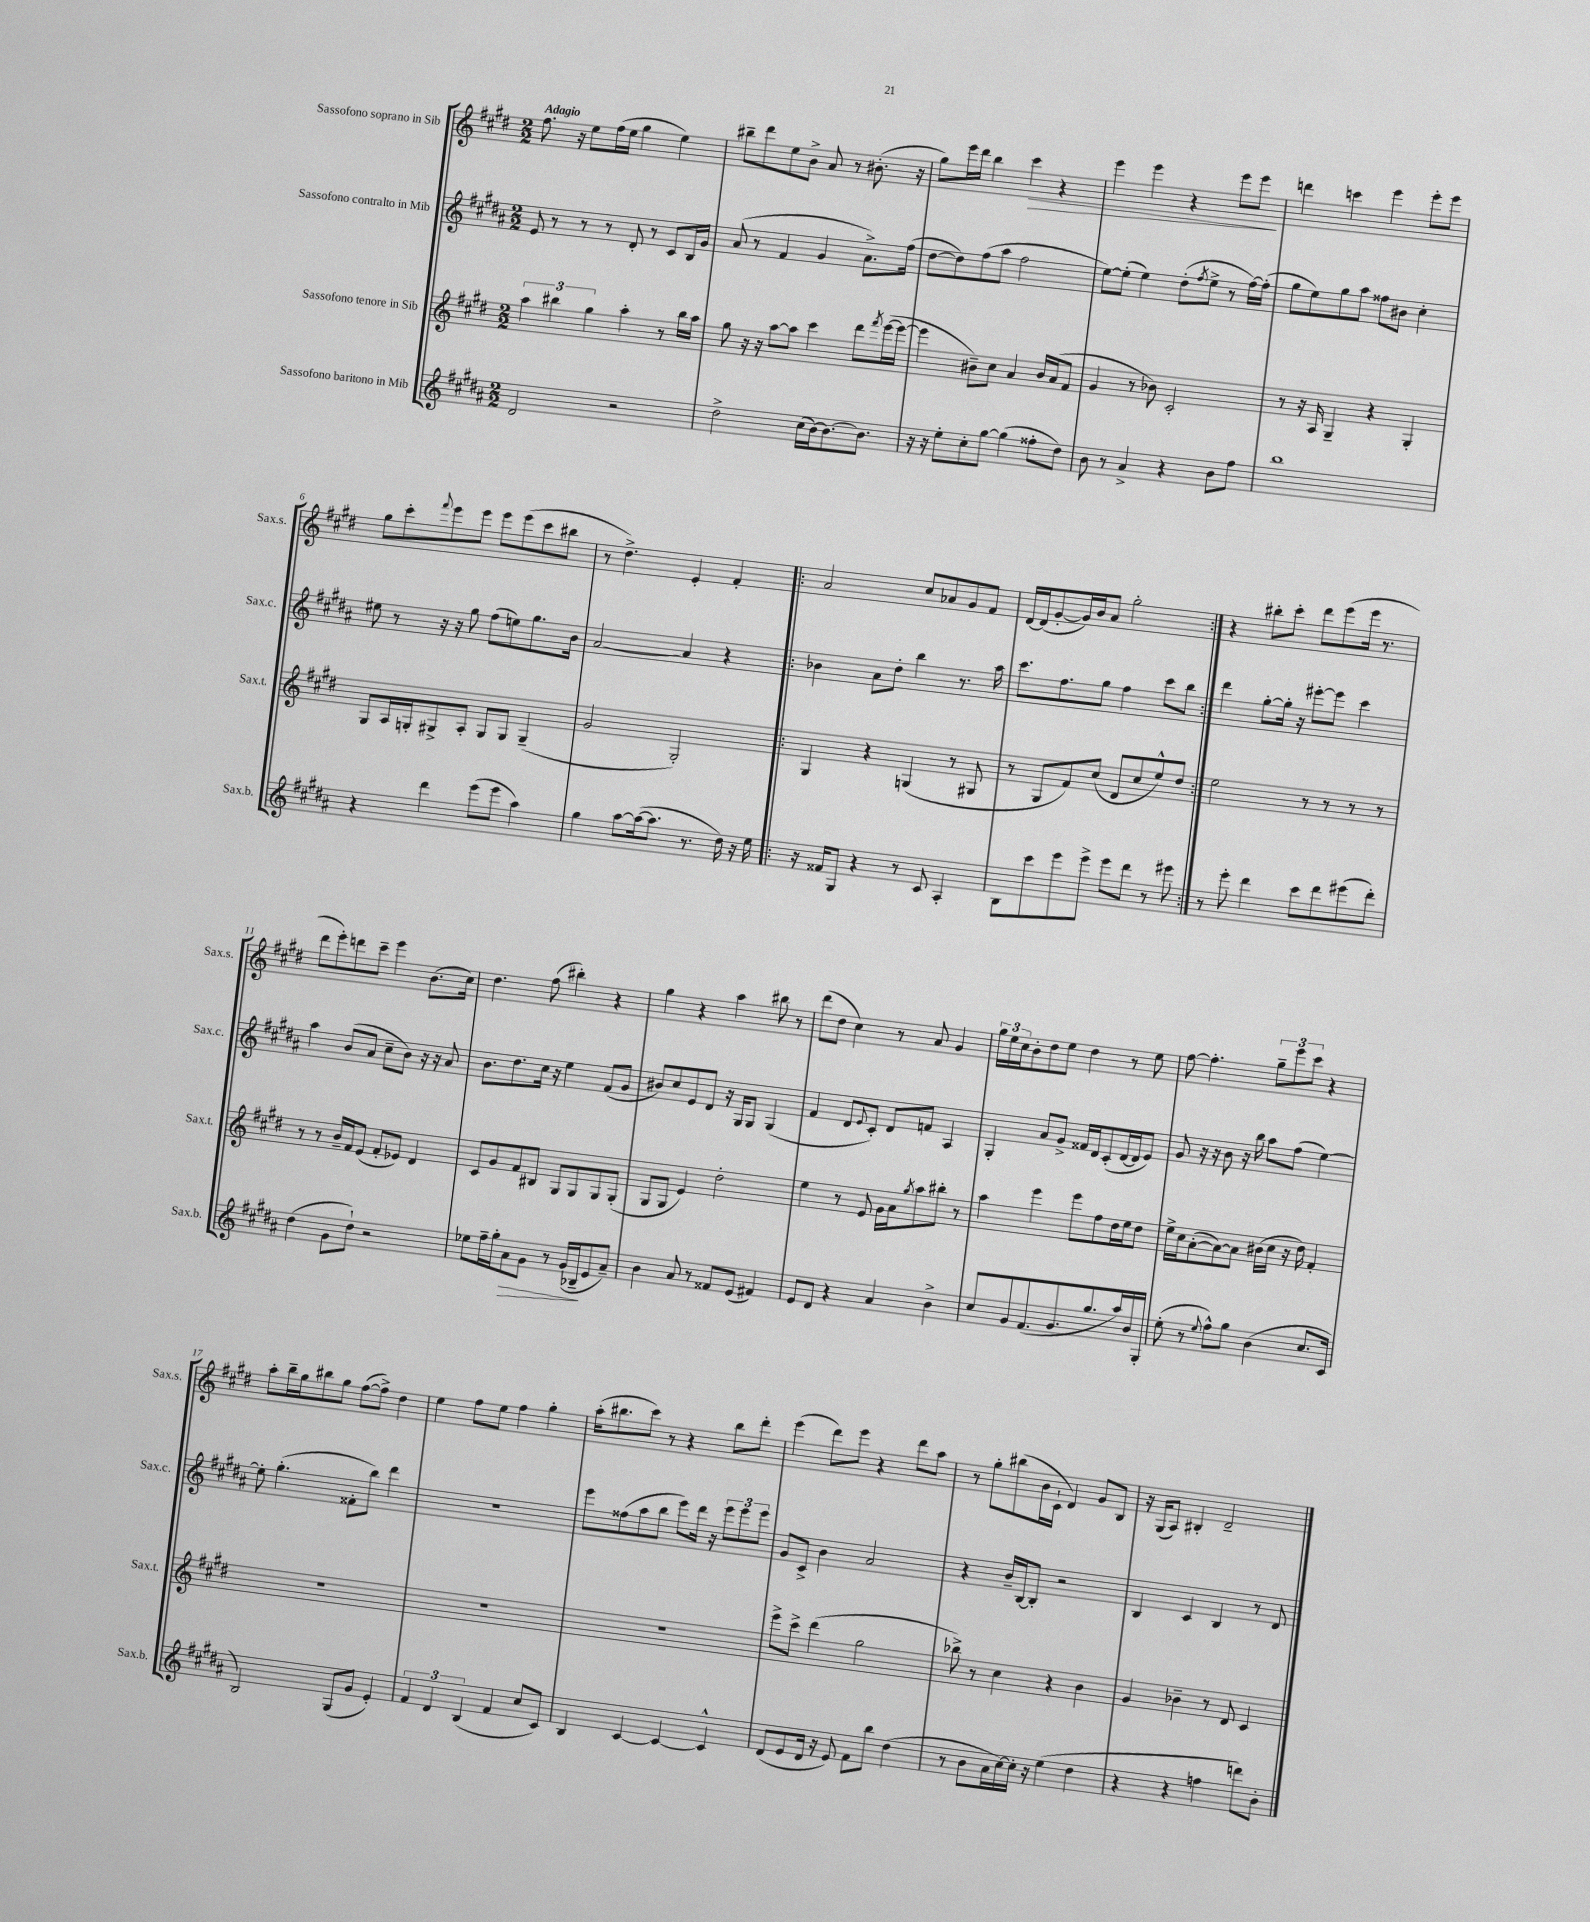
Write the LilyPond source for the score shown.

<<
\new StaffGroup <<
\new Staff = "s0" \with { instrumentName = "Sassofono soprano in Sib" shortInstrumentName = "Sax.s." } {
    \clef treble \key e \major \numericTimeSignature \time 2/2 \tempo "Adagio"
    fis''8. r16 e''8 fis''16( e''16 gis''4 e''4) |
    bis''8-- dis'''8 e''8 b'8-> a'8 r8 bis'8.-.( r16 |
    gis''8) e'''16 dis'''16 b''4 cis'''4\> r4 |
    e'''4 e'''4 r4 e'''8 e'''8\! |
    d'''4 c'''4 e'''4 e'''8-. e'''8 |
    gis''8 cis'''8-. \appoggiatura { fis'''8 } e'''8 e'''8 e'''8 e'''8( cis'''8 bis''8 |
    r8 dis''4.->) e'4-. fis'4-. |
    \repeat volta 2 { a'2 cis''8 aes'8 gis'8 fis'8 |
    dis'16~ dis'16( gis'8~-. gis'16) b'16 a'8 gis''2-. | }
    r4 bis''8-. cis'''8-. dis'''8 e'''8( e'''16 r8. |
    dis'''8 e'''8-.) d'''8 cis'''8-- e'''4 b'8.( cis''16) |
    dis''4. fis''8( bis''4-.) r4 |
    gis''4 r4 a''4 bis''8 r8 |
    dis'''8( dis''8 cis''4) r8 a'8 gis'4 |
    \tuplet 3/2 { gis''16 e''16 cis''16 } b'8-. dis''8 e''8 dis''4 r8 e''8 |
    fis''8~ fis''4.-. \tuplet 3/2 { gis''8-- e'''8 cis'''8 } r4 |
    a''8-. b''16-- gis''16 bis''8 gis''8 fis''8~( fis''8->) dis''4 |
    e''4 fis''8 e''8 fis''4 gis''4-. |
    a''16-.( bis''8. cis'''8) r8 r4 bis''8 dis'''8-. |
    e'''4( dis'''8) e'''8 r4 dis'''8 a''8 |
    r8 gis''8-. bis''8( b'16 cis'16-! dis'4) gis'8 b8 |
    r16 gis16( a8) bis4-. dis'2-- \bar "|." |
}
\new Staff = "s1" \with { instrumentName = "Sassofono contralto in Mib" shortInstrumentName = "Sax.c." } {
    \clef treble \key b \major \numericTimeSignature \time 2/2
    e'8 r8 r8 r8 dis'8-. r8 cis'8 b16 gis'16 |
    ais'8( r8 fis'4 gis'4 ais'8.->) fis''16( |
    dis''8~ dis''8) fis''8( ais''8 fis''2 |
    e''8~) e''8-.( e''4) dis''8-.( \acciaccatura { fis''8 } e''8-> r8 fis''16~) fis''16-.( |
    gis''8 e''8) gis''8 ais''8 fisis''8 bis'8 cis''4-. |
    eis''8 r8 r16 r16 gis''8 fis''8( e''8) gis''8. b'16 |
    ais'2~ ais'4 r4 |
    \repeat volta 2 { bes'4 ais'8 dis''8-. b''4 r8. ais''16 |
    cis'''8. fis''8. gis''8 fis''4 cis'''8 b''8 | }
    dis'''4 gis''8~-. gis''16-. r16 eis'''8~-. eis'''8 cis'''4 |
    ais''4 b'8( ais'8 cis''8-- b'8) r16 r16 ais'8 |
    b'8. dis''8. cis''16 r16 e''4 fis'8( gis'8 |
    bis'8) cis''8 e'8 dis'8 r16 gis16 gis8 gis4( |
    fis'4 dis'8 \appoggiatura { e'8 } cis'8-.) dis'8 f'8 ais4 |
    gis4-. ais'8 gis'8-> fisis'16 dis'16 cis'8-.( dis'16~ dis'16 e'8) |
    gis'8 r16 r16 b'8 r16 b''16 ais''8 fis''8( e''4~) |
    e''8-. gis''4.-.( fisis'8-. b''8) dis'''4 |
    r1 |
    e'''8 fisis''8( ais''8 b''8 e'''8) dis'''16 r16 \tuplet 3/2 { e'''8 e'''8 e'''8 } |
    gis'8 cis'8-> b'4 ais'2 |
    r4 b'16-- b16~ b8-. r2 |
    b4 cis'4 b4 r8 dis'8 \bar "|." |
}
\new Staff = "s2" \with { instrumentName = "Sassofono tenore in Sib" shortInstrumentName = "Sax.t." } {
    \clef treble \key e \major \numericTimeSignature \time 2/2
    \tuplet 3/2 { a''4 bis''4 gis''4 } a''4-. r8 bis''16 a''16 |
    gis''8 r16 r16 a''8~ a''8 cis'''4 dis'''8 \acciaccatura { fis'''8 } e'''16~( e'''16~ |
    e'''4 bis'8--) cis''8 a'4 bis'16 a'16( fis'8 |
    gis'4 r8 bes'8) cis'2-. |
    r8 r16 a16 gis4-- r4 gis4-. |
    gis8 a16 g16-. gis8-> a8-. gis8 gis8 gis4--( |
    gis'2 gis2-.) |
    \repeat volta 2 { gis4 r4 g4( r8 gis8 |
    r8 gis8 fis'8) cis''8( dis'8 cis''8 e''8-^) dis''8 | }
    e''2 r8 r8 r8 r8 |
    r8 r8 b'16-- fis'16 e'8( fis'8-. ees'8) dis'4 |
    cis'8 gis'8 fis'8 bis8 gis8 gis8 gis8 gis8-.( |
    gis8 gis8 e'4) dis''2-. |
    e''4 r8 e'8 gis'16 a'16 \acciaccatura { gis''8 } a''8 bis''8-. r8 |
    a''4 e'''4 e'''8 fis''8 dis''16 e''16 dis''8 |
    e''16-> cis''16 a'8~-.( a'8~) a'8 bis'16( cis''16 r16 dis''16) fis'4-. |
    R1 |
    R1 |
    R1 |
    e'''8-> cis'''8-> dis'''4( gis''2 |
    bes''8->) r8 cis''4 r4 b'4 |
    gis'4 bes'4-- r8 dis'8 cis'4 \bar "|." |
}
\new Staff = "s3" \with { instrumentName = "Sassofono baritono in Mib" shortInstrumentName = "Sax.b." } {
    \clef treble \key b \major \numericTimeSignature \time 2/2
    dis'2 r2 |
    dis''2-> cis''16( b'16~) b'8.~ b'8. |
    r16 r16 e''8-. cis''8-. gis''8~ gis''4( fisis''8-. dis''8) |
    b'8 r8 ais'4-> r4 b'8 fis''8 |
    b''1 |
    r4 dis'''4 e'''8( e'''8 ais''4) |
    gis''4 ais''8~ ais''16~( ais''8. r8. dis''16) r16 e''16 |
    \repeat volta 2 { r16 fisis'16 gis8 r4 r8 cis'8 ais4-. |
    b8 cis'''8 e'''8 e'''8-> e'''8 dis'''8 r8 eis'''8 | }
    r8 e'''8-. dis'''4 cis'''8 dis'''8 eis'''8( dis'''8-.) |
    dis''4( gis'8 dis''8-!) r2 |
    ees''8 fis''16-- gis''16-. ais'8\> gis'8 r8 gis'16( bes16--\! e'8 ais'8--) |
    b'4 ais'8 r8 fisis'8 e'8( fis'4) |
    e'8 dis'8 r4 ais'4 b'4-> |
    cis''8 gis'8 fis'8.( gis'8. gis''8. ais''16) b'16 gis16-. |
    e''8-.( r8 \appoggiatura { e''8 } fis''8-^) gis''8 b'4( cis''8. cis'16 |
    b2) gis8( gis'8 e'4-.) |
    \tuplet 3/2 { fis'4 dis'4 b4( } fis'4 cis''8 cis'8) |
    b4 cis'4~ cis'4~ cis'4-^ |
    dis'8( e'8 dis'16 r16 e'8) fis'8 b''8 dis''4( |
    r8 b'8 ais'16 cis''16~) cis''16-. r16 e''4( dis''4 |
    r4 r4 f''4 d'''8) b'8-. \bar "|." |
}
>>
>>
